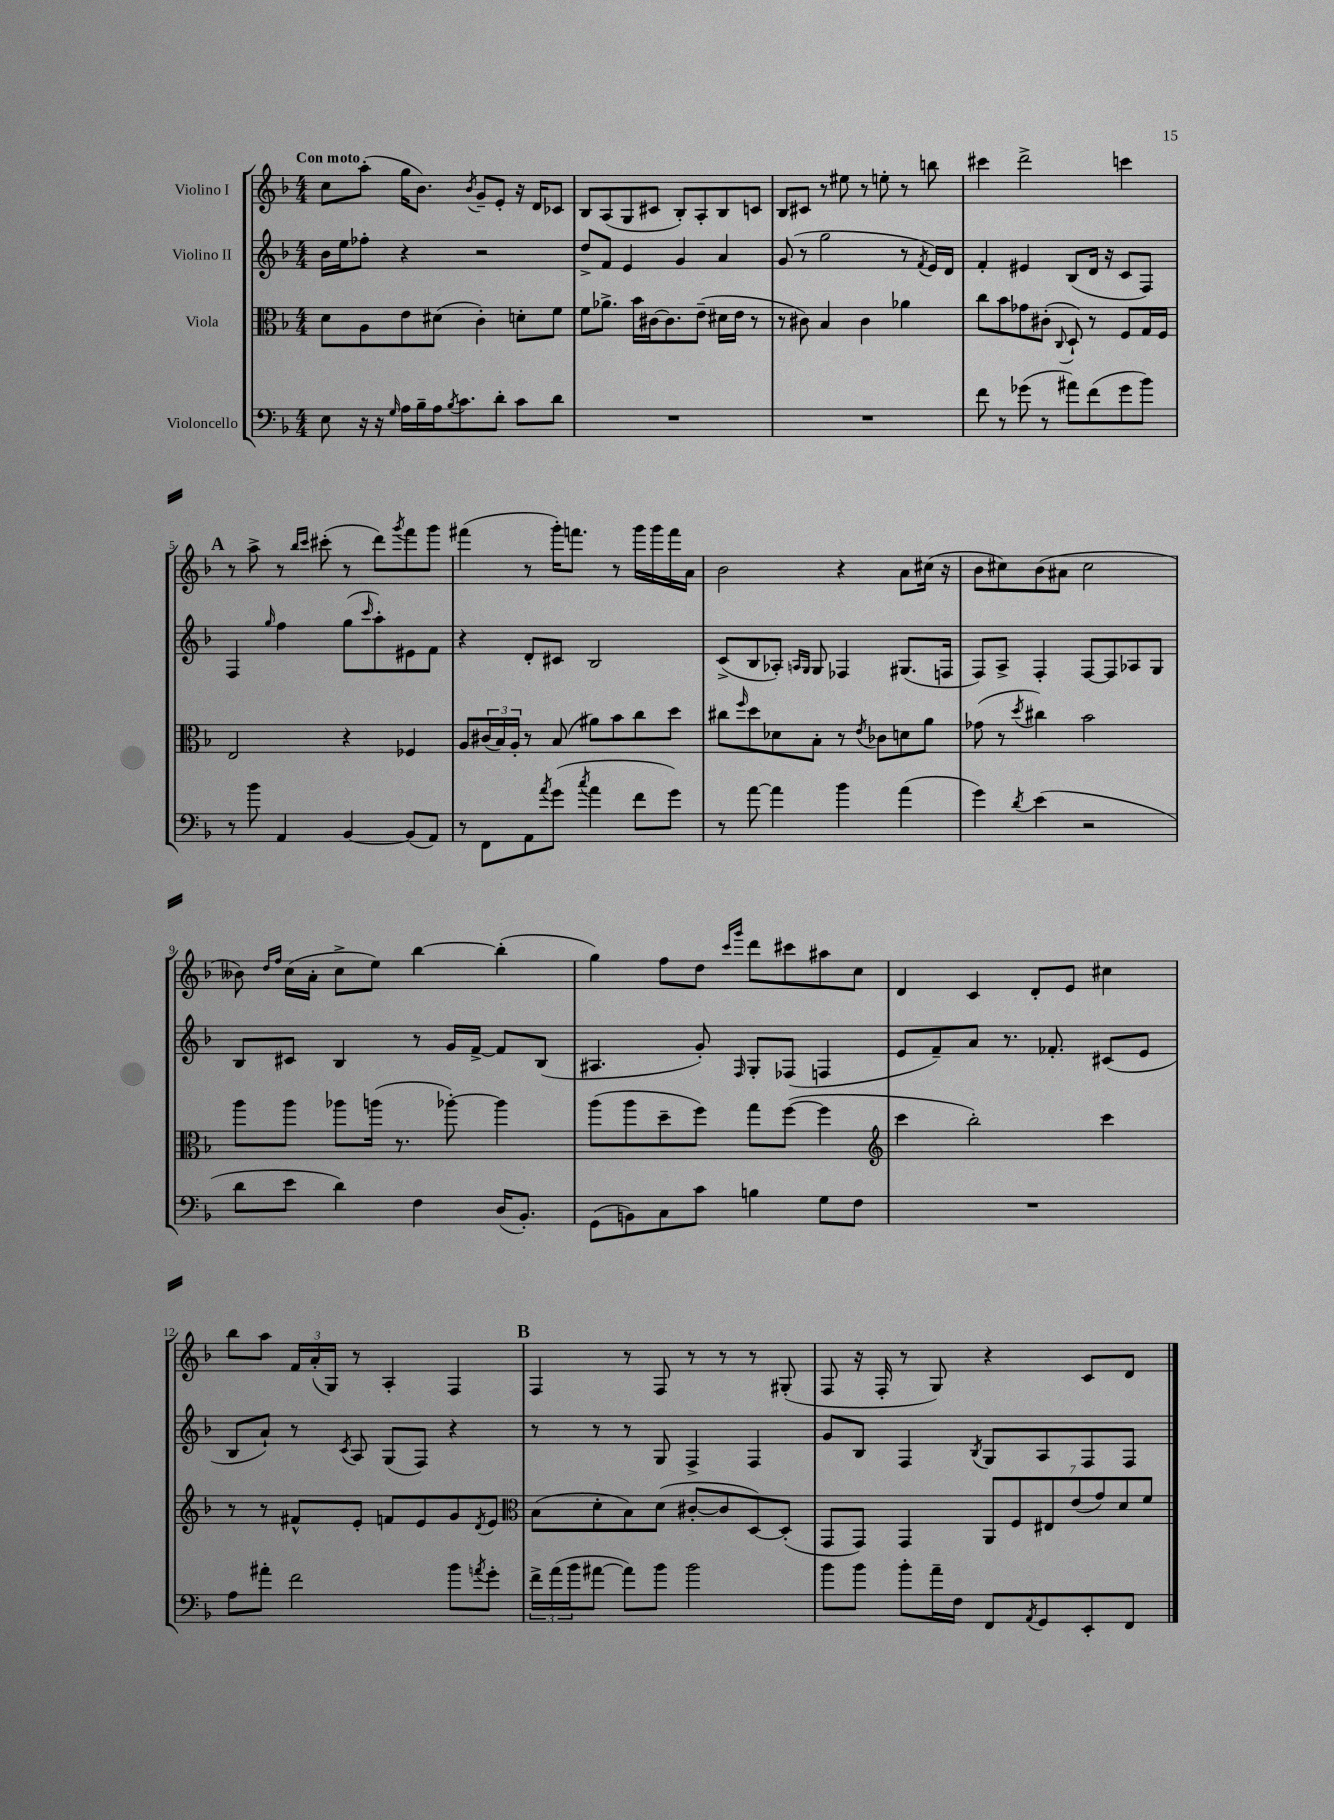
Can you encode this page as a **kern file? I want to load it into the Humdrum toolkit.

**kern	**kern	**kern	**kern
*staff4	*staff3	*staff2	*staff1
*clefF4	*clefC3	*clefG2	*clefG2
*k[b-]	*k[b-]	*k[b-]	*k[b-]
*M4/4	*M4/4	*M4/4	*M4/4
8E	8d	16b-	8cc
.	.	16ee	.
16r	8A	8ff-'	(8aa'
16r	.	.	.
16qqG	.	.	.
16A	8e	4r	16gg
16B-~	.	.	8.b-)
16A	(8d#	.	.
8qB-	.	.	.
8.c	.	.	.
.	.	.	8qb-
.	4c')	2r	8g~
8d'	.	.	8e'
8c	8d'	.	16r
.	.	.	16d
8d	8f	.	8c-
=	=	=	=
1r	8f	8dd^	8B-
.	8.a-^	8f	(8A
.	.	4e	8G
.	16b-	.	.
.	[16c#	.	8c#
.	8.c#]	.	.
.	.	4g	8B-')
.	(8e~	.	8A'
.	16d#	4a	8B-
.	16e	.	.
.	8r	.	8c
=	=	=	=
1r	8r	(8g	8B-
.	8c#)	8r	8c#
.	4B-	2gg	8r
.	.	.	8ee#
.	4c#	.	8r
.	.	.	8ee'
.	4a-	8r	8r
.	.	8qf	.
.	.	16e)	8bb
.	.	16d	.
=	=	=	=
8f	8cc	4f'	4ccc#
8r	8b-	.	.
(8g-	8g-	4e#	2ddd^
8r	(8c#'	.	.
.	8qqC	.	.
8a#)	8D`)	(8B-	.
(8f	8r	16d	.
.	.	16r	.
8g-	8F	8c	4ccc
8b-)	16G	8F)	.
.	16F	.	.
=	=	=	=
8r	2E	4F	8r
8b-	.	.	8aa^
.	.	16qqgg	.
4AA	.	4ff	8r
.	.	.	16qqbb-
.	.	.	16qqccc
.	.	.	(8ccc#'
[4BB-	4r	(8gg	8r
.	.	16qqccc	.
.	.	8aa')	8ddd)
.	.	.	8qggg
(8BB-]	4F-	8e#	8fff
8AA)	.	8f	8ggg
=	=	=	=
8r	8A	4r	(4fff#
8FF	(24c#	.	.
.	24B-)	.	.
.	24A'	.	.
8AA	8r	8d'	8r
8qa	.	.	.
(8g	(8B-	8c#	16ggg')
.	.	.	8.fff
8qcc	.	.	.
4a	8a#)	2B-	.
.	8b-	.	8r
8f	8cc	.	16ggg
.	.	.	16ggg
8g)	8dd	.	16fff
.	.	.	16a
=	=	=	=
8r	8cc#	(8c^	2b-
.	16qqff	.	.
[8a	8dd	8B-	.
4a]	8d-	8A-')	.
.	.	16qqA	.
.	.	16qqG	.
.	8B-'	8G	.
4b-	8r	4F-	4r
.	8qe	.	.
.	8c-	.	.
(4a	8d	(8.G#	8a
.	8a	.	(16cc#
.	.	16F	16r
=	=	=	=
4g)	(8g-	8F)	8b-
.	8r	8A^	8cc#)
8qd	8qdd	.	.
(4e	4cc#)	4F'	(8b-
.	.	.	8a#
2r	2b-	[8F	2cc#
.	.	8F]	.
.	.	8A-	.
.	.	8G	.
=	=	=	=
8d	8aa	8B-	8b--)
.	.	.	16qqdd
.	.	.	16qqff
8e	8aa	8c#	(16cc
.	.	.	16a'
4d)	8aa-	4B-	8cc^
.	(16aa	.	8ee)
.	8.r	.	.
4F	.	8r	[4bb-
.	[8aa-')	16g	.
.	.	[16f^	.
(16D	4aa-]	8f]	(4bb-']
8.BB-')	.	.	.
.	.	(8B-	.
=	=	=	=
(8GG	(8aa	4.A#	4gg)
8BB)	8aa	.	.
8C	8dd~	.	8ff
8c	8ff)	8g')	8dd
.	.	.	16qqccc
.	.	16qqF	16qqggg
4B	8gg	8G'	8ddd
.	([8ff	(8F-	8ccc#
8G	4ff]	4F	8aa#
8F	.	.	8cc
=	=	=	=
*	*clefG2	*	*
1r	4ccc	8e	4d
.	.	8f~)	.
.	2bb-')	8a	4c
.	.	8.r	.
.	.	.	8d'
.	.	8.f-'	.
.	.	.	8e
.	4ccc	(8c#	4cc#
.	.	8e	.
=	=	=	=
8A	8r	8B-	8bb-
8a#'	8r	8a`)	8aa
2f	8f#^^	8r	24f
.	.	.	(24a'
.	.	.	24G)
.	.	8qc	.
.	8e'	8A	8r
.	8f	(8G	4A'
.	8e	8F)	.
8b-	8g	4r	4F
8qa	8qd	.	.
8g'	8e	.	.
=	=	=	=
*	*clefC3	*	*
24f^	(8B-	8r	4F
(24a	.	.	.
24b-	.	.	.
[8a#	8d'	8r	.
8a#])	8B-)	8r	8r
8b-	(8d	8G	8F
2b-	[8c#'	4F^	8r
.	8c#]	.	8r
.	[8D)	4F	8r
.	(8D']	.	(8G#'
=	=	=	=
8b-	8GG	8g	8F
8b-	8GG)	8B-	16r
.	.	.	16F'
8b-'	4GG	4F	8r
16a~	.	.	8G)
16F	.	.	.
.	.	8qB-	.
8FF	14AA	8G	4r
.	14F	.	.
8qAA	.	.	.
8GG	.	8A	.
.	14E#	.	.
.	(14e	.	.
8EE'	.	8F	8c
.	14g)	.	.
.	14d	.	.
8FF	.	8F	8d
.	14f	.	.
==	==	==	==
*-	*-	*-	*-
